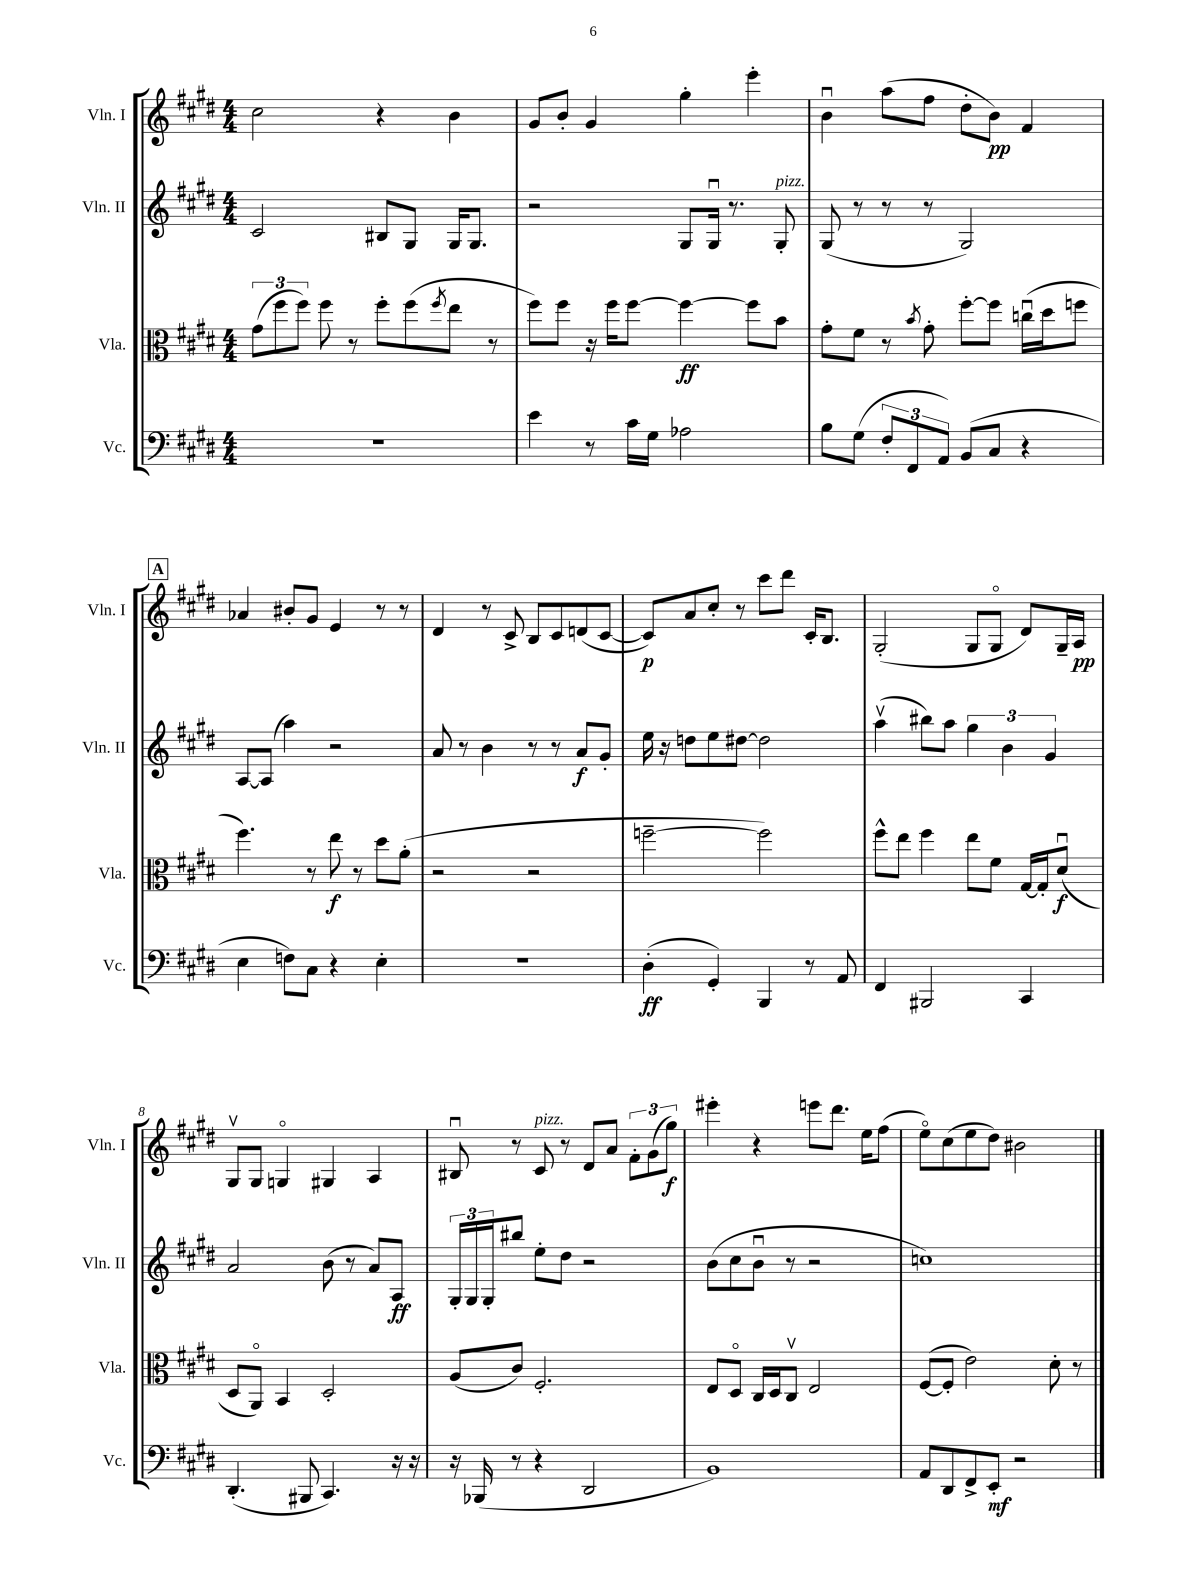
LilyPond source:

<<
\new StaffGroup <<
\new Staff = "s0" \with { instrumentName = "Vln. I" shortInstrumentName = "Vln. I" } {
    \clef treble \key e \major \numericTimeSignature \time 4/4
    cis''2 r4 b'4 |
    gis'8 b'8-. gis'4 gis''4-. e'''4-. |
    b'4\downbow a''8( fis''8 dis''8-. b'8\pp) fis'4 |
    \mark \markup { \box "A" } aes'4 bis'8-. gis'8 e'4 r8 r8 |
    dis'4 r8 cis'8-> b8 cis'8 d'8( cis'8~ |
    cis'8\p) a'8 cis''8-. r8 cis'''8 dis'''8 cis'16-. b8. |
    gis2-.( gis8 gis8\flageolet dis'8) gis16-- a16\pp |
    gis8\upbow gis8 g4\flageolet gis4 a4 |
    bis8\downbow r8 cis'8^\markup { \italic "pizz." } r8 dis'8 a'8 \tuplet 3/2 { fis'8-. gis'8( gis''8\f) } |
    eis'''4-. r4 e'''8 dis'''8. e''16 fis''8( |
    e''8\flageolet) cis''8( e''8 dis''8) bis'2 \bar "|." |
}
\new Staff = "s1" \with { instrumentName = "Vln. II" shortInstrumentName = "Vln. II" } {
    \clef treble \key e \major \numericTimeSignature \time 4/4
    cis'2 bis8 gis8 gis16 gis8. |
    r2 gis8 gis16\downbow r8. gis8-.^\markup { \italic "pizz." } |
    gis8( r8 r8 r8 gis2) |
    \mark \markup { \box "A" } a8~ a8( a''4) r2 |
    a'8 r8 b'4 r8 r8 a'8\f gis'8-. |
    e''16 r16 d''8 e''8 dis''8~ dis''2 |
    a''4\upbow( bis''8) a''8 \tuplet 3/2 { gis''4 b'4 gis'4 } |
    a'2 b'8( r8 a'8) a8\ff |
    \tuplet 3/2 { gis16-. gis16 gis16-. } bis''8 e''8-. dis''8 r2 |
    b'8( cis''8 b'8\downbow r8 r2 |
    c''1) \bar "|." |
}
\new Staff = "s2" \with { instrumentName = "Vla." shortInstrumentName = "Vla." } {
    \clef alto \key e \major \numericTimeSignature \time 4/4
    \tuplet 3/2 { gis'8( fis''8 fis''8) } fis''8 r8 fis''8-. fis''8( \acciaccatura { fis''8 } e''8 r8 |
    fis''8) fis''8 r16 fis''16 fis''8~ fis''4~\ff fis''8 b'8 |
    gis'8-. fis'8 r8 \acciaccatura { b'8 } gis'8-. fis''8~-. fis''8 c''16\downbow( dis''16 f''8 |
    \mark \markup { \box "A" } fis''4.) r8 e''8\f r8 dis''8 a'8-.( |
    r2 r2 |
    f''2~-- f''2) |
    fis''8-^ e''8 fis''4 e''8 fis'8 gis16~ gis16-. dis'8\downbow\f( |
    dis8 a,8\flageolet) b,4 dis2-. |
    a8( cis'8) fis2.-. |
    e8 dis8\flageolet cis16 dis16 cis8\upbow e2 |
    fis8~( fis8-. e'2) dis'8-. r8 \bar "|." |
}
\new Staff = "s3" \with { instrumentName = "Vc." shortInstrumentName = "Vc." } {
    \clef bass \key e \major \numericTimeSignature \time 4/4
    R1 |
    e'4 r8 cis'16 gis16 aes2 |
    b8 gis8( \tuplet 3/2 { fis8-. fis,8 a,8) } b,8( cis8 r4 |
    \mark \markup { \box "A" } e4 f8) cis8 r4 e4-. |
    R1 |
    dis4-.\ff( gis,4-.) b,,4 r8 a,8 |
    fis,4 bis,,2 cis,4 |
    dis,4.-.( bis,,8 cis,4.) r16 r16 |
    r16 bes,,16( r8 r4 dis,2 |
    b,1) |
    a,8 dis,8 fis,8-> e,8-.\mf r2 \bar "|." |
}
>>
>>
